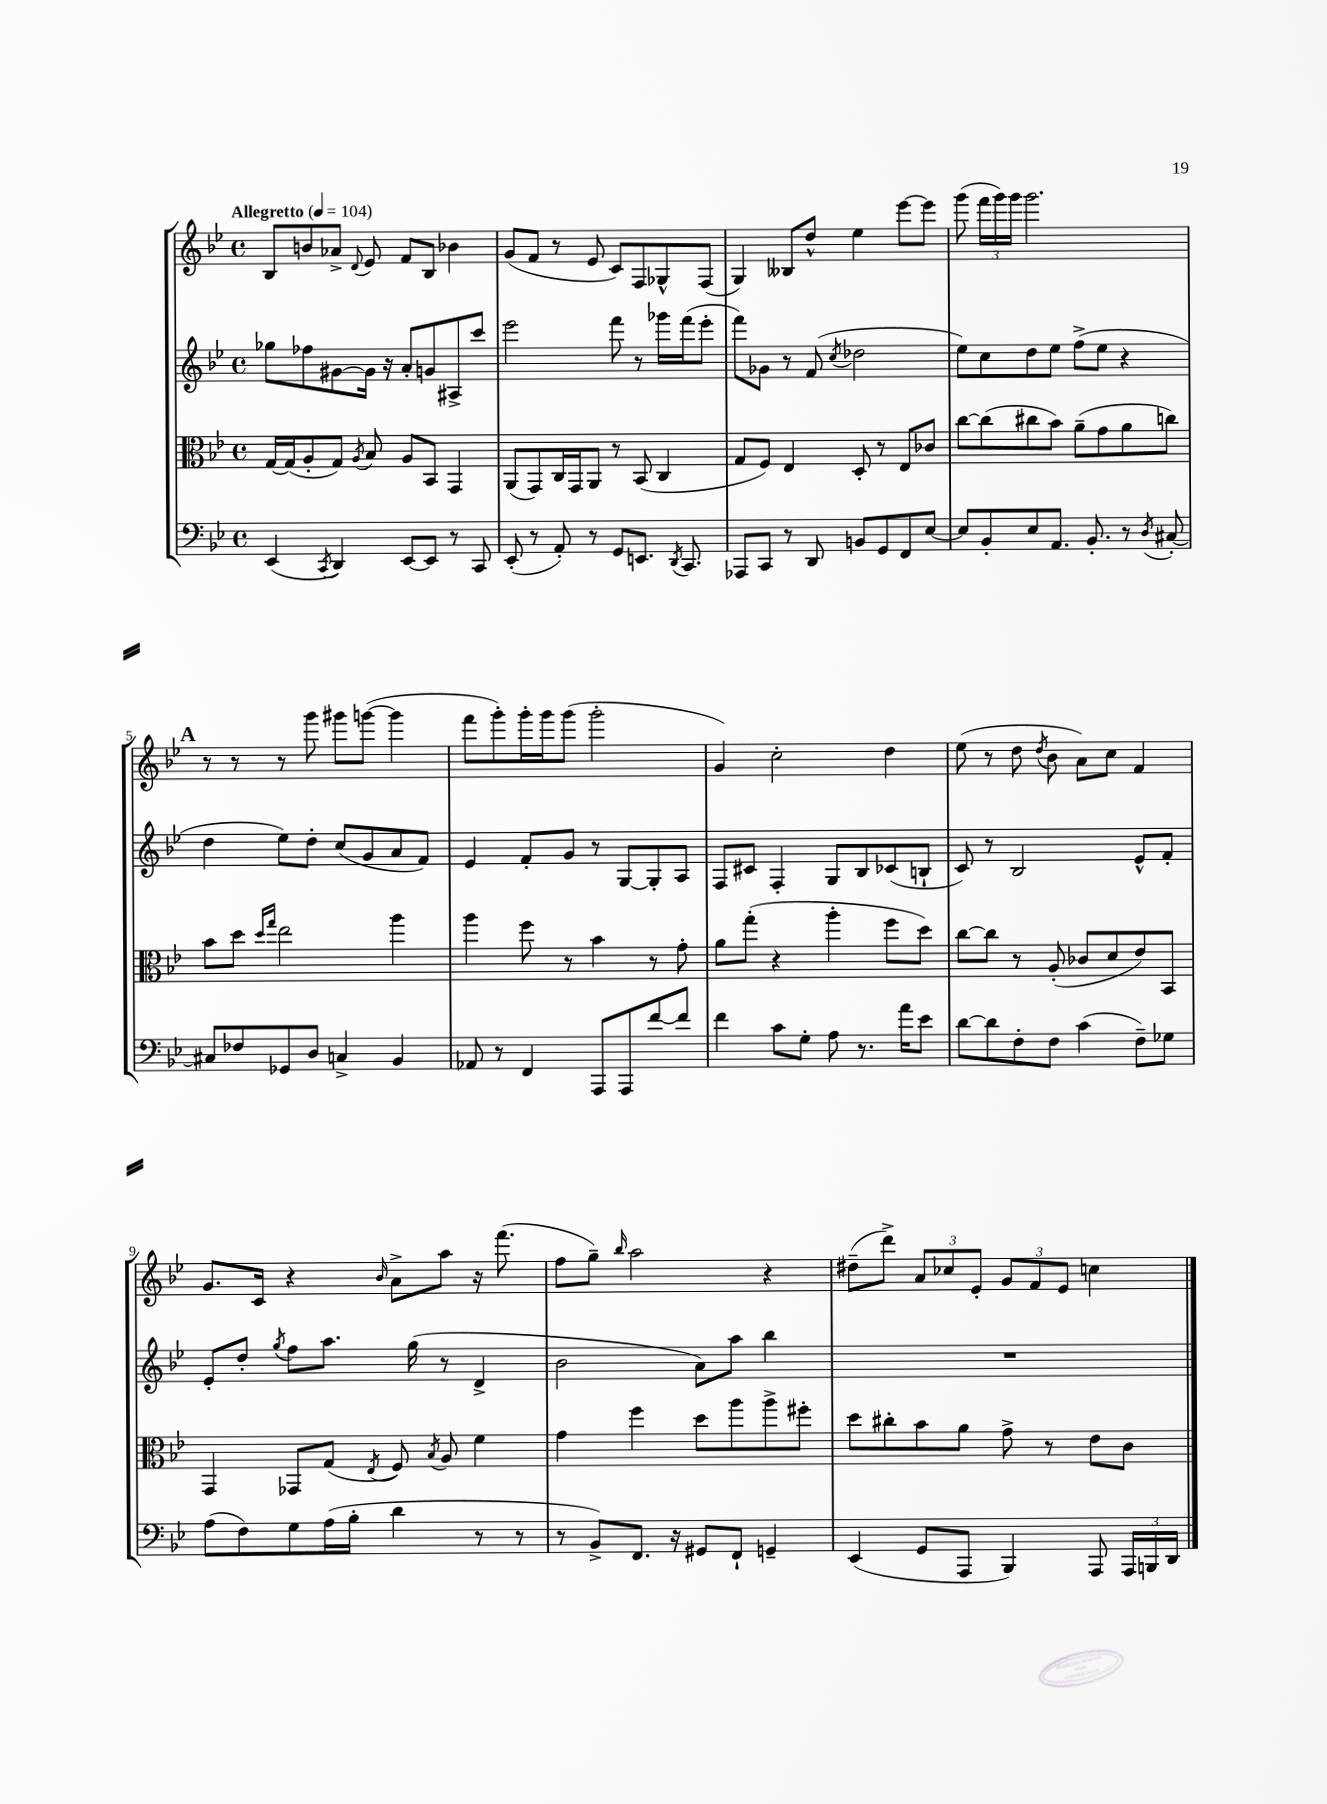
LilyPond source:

<<
\new StaffGroup <<
\new Staff = "s0" {
    \clef treble \key bes \major \defaultTimeSignature \time 4/4 \tempo "Allegretto" 4 = 104
    \autoBeamOff bes8[ b'8 aes'8]-> \appoggiatura { d'8 } ees'8 f'8[ bes8] bes'4 |
    g'8[( f'8] r8 ees'8 c'8[) f8 ges8-^ f8]( |
    g4) beses8[ d''8]-^ ees''4 ees'''8[~ ees'''8] |
    g'''8( \tuplet 3/2 { f'''16[ g'''16) g'''16] } g'''2. |
    \mark \markup { \bold "A" } r8 r8 r8 g'''8 gis'''8[ g'''8]~( g'''4 |
    f'''8[ g'''8-.) g'''16-. g'''16 g'''8]( g'''2-. |
    g'4) c''2-. d''4 |
    ees''8( r8 d''8 \acciaccatura { d''8 } bes'8 a'8[) c''8] f'4 |
    g'8.[ c'16] r4 \grace { bes'16 } a'8[-> a''8] r16 f'''8.( |
    f''8[ g''8]--) \grace { bes''16 } a''2 r4 |
    dis''8[--( d'''8]->) \tuplet 3/2 { a'8[ ces''8 ees'8]-. } \tuplet 3/2 { g'8[ f'8 ees'8] } c''4 \bar "|." |
}
\new Staff = "s1" {
    \clef treble \key bes \major \defaultTimeSignature \time 4/4
    \autoBeamOff ges''8[ fes''8 gis'8~ gis'16] r16 a'8[-. g'8 ais8-> c'''8] |
    ees'''2 f'''8 r8 ges'''16[ f'''16( ees'''8]-. |
    f'''8[) ges'8] r8 f'8( \acciaccatura { c''8 } des''2 |
    ees''8[) c''8 d''8 ees''8] f''8[->( ees''8] r4 |
    \mark \markup { \bold "A" } d''4 ees''8[) d''8]-. c''8[( g'8 a'8 f'8]) |
    ees'4 f'8[-. g'8] r8 g8[~ g8-. a8] |
    f8[ cis'8] f4-. g8[ bes8 ces'8( b8]-! |
    c'8) r8 bes2 ees'8[-^ f'8]-. |
    ees'8[-. d''8]-. \acciaccatura { g''8 } f''8[ a''8.] g''16( r8 d'4-> |
    bes'2 a'8[) a''8] bes''4 |
    R1 \bar "|." |
}
\new Staff = "s2" {
    \clef alto \key bes \major \defaultTimeSignature \time 4/4
    \autoBeamOff g16[~ g16( a8-. g8]) \acciaccatura { a8 } bes8 a8[ bes,8] g,4 |
    a,8[( g,8) c16 g,16 a,8] r8 bes,8( c4 |
    g8[ f8]) ees4 d8-. r8 ees8[ ces'8] |
    c''8[~ c''8( cis''8 bes'8]) a'8[--( g'8 a'8 c''8]) |
    \mark \markup { \bold "A" } bes'8[ d''8] \grace { d''16[ g''16] } ees''2 a''4 |
    a''4 f''8 r8 bes'4 r8 g'8-. |
    a'8[ g''8]-.( r4 a''4-. f''8[ d''8]) |
    c''8[~ c''8] r8 a8-.( ces'8[ d'8 ees'8) bes,8] |
    g,4 ges,8[ g8]( \acciaccatura { ees8 } f8) \acciaccatura { bes8 } a8 f'4 |
    g'4 f''4 d''8[ a''8 a''8-> fis''8]-. |
    d''8[ cis''8-. bes'8 a'8] g'8-> r8 ees'8[ c'8] \bar "|." |
}
\new Staff = "s3" {
    \clef bass \key bes \major \defaultTimeSignature \time 4/4
    \autoBeamOff ees,4( \acciaccatura { c,8 } d,4) ees,8[~ ees,8] r8 c,8 |
    ees,8-.( r8 a,8-.) r8 g,8[ e,8.] \acciaccatura { d,8 } c,8. |
    aes,,8[ c,8] r8 d,8 b,8[ g,8 f,8 ees8]~ |
    ees8[ bes,8-. ees8 a,8.] bes,8.-. r8 \acciaccatura { d8 } cis8~-. |
    \mark \markup { \bold "A" } cis8[ fes8 ges,8 d8] c4-> bes,4 |
    aes,8 r8 f,4 a,,8[ a,,8 f'8~ f'8] |
    f'4 c'8[ g8]-. a8 r8. a'16[ ees'8] |
    d'8[~ d'8 f8-. f8] c'4( f8[--) ges8] |
    a8[( f8) g8 a16( bes16]-. d'4 r8 r8 |
    r8 bes,8[->) f,8.] r16 gis,8[ f,8]-! g,4-- |
    ees,4( g,8[ a,,8] bes,,4) a,,8 \tuplet 3/2 { a,,16[ b,,16 d,16] } \bar "|." |
}
>>
>>
